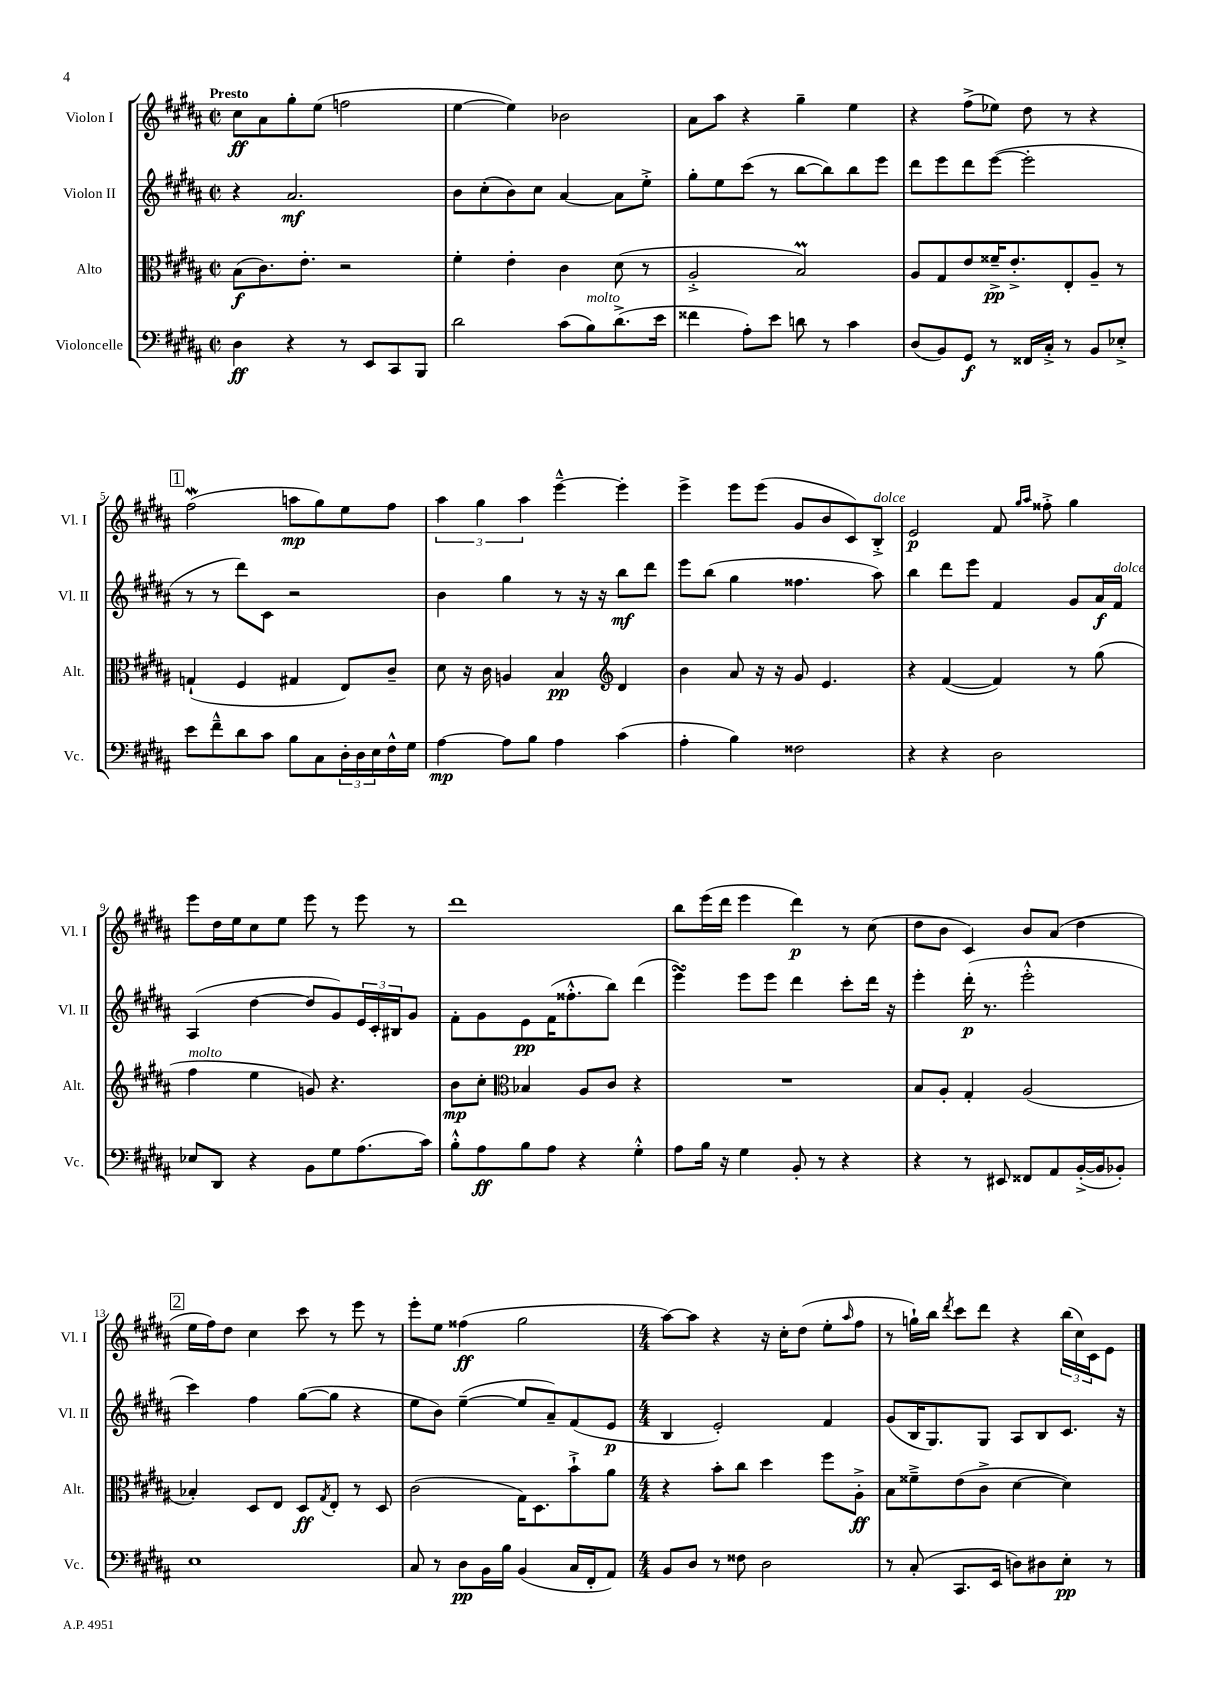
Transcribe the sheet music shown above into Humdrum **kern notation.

**kern	**kern	**kern	**kern
*staff4	*staff3	*staff2	*staff1
*clefF4	*clefC3	*clefG2	*clefG2
*k[f#c#g#d#a#]	*k[f#c#g#d#a#]	*k[f#c#g#d#a#]	*k[f#c#g#d#a#]
*M2/2	*M2/2	*M2/2	*M2/2
*met(c|)	*met(c|)	*met(c|)	*met(c|)
4D#	(8B	4r	8cc#
.	8.c#)	.	8a#
4r	.	2.a#	8gg#'
.	8.e'	.	.
.	.	.	(8ee
8r	2r	.	2ff
8EE	.	.	.
8CC#	.	.	.
8BBB	.	.	.
=	=	=	=
2d#	4f#'	8b	[4ee
.	.	(8cc#'	.
.	4e'	8b)	4ee])
.	.	8cc#	.
(8c#	4c#	[4a#	2b-
8B)	.	.	.
(8.d#^	(8d#	8a#]	.
.	8r	8ee'^	.
16e	.	.	.
=	=	=	=
4f##	2A#'^	8gg#'	8a#
.	.	8ee	8aa#
8A#')	.	(8ccc#	4r
8e	.	8r	.
8d	2B)	[8bb	4gg#~
8r	.	8bb])	.
4c#	.	8bb	4ee
.	.	8eee	.
=	=	=	=
(8D#	8A#	8ddd#	4r
8BB)	8G#	8eee	.
8GG#	8e	8ddd#	(8ff#^
8r	16f##~^	([8eee	8ee-)
.	8.e'^	.	.
16FF##	.	2eee']	8dd#
16C#'^	.	.	.
8r	8E'	.	8r
8BB	8A#~	.	4r
8E-'^	8r	.	.
=	=	=	=
8e	(4G`	8r	(2ff#
8f#~^^	.	8r	.
8d#	4F#	8ddd#)	.
8c#	.	8c#	.
8B	4G#	2r	8aa
8C#	.	.	8gg#)
24D#'	8E)	.	8ee
24D#	.	.	.
24E	.	.	.
16F#^^	8c#~	.	8ff#
16G#	.	.	.
=	=	=	=
[4A#	8d#	4b	6aa#
.	16r	.	.
.	.	.	6gg#
.	16c#	.	.
8A#]	4A	4gg#	.
.	.	.	6aa#
8B	.	.	.
4A#	4B	8r	[4eee~^^
.	.	16r	.
.	.	16r	.
*	*clefG2	*	*
(4c#	4d#	8bb	4eee']
.	.	8ddd#	.
=	=	=	=
4A#'	4b	8eee	4eee^
.	.	(8bb	.
4B)	8a#	4gg#	8eee
.	16r	.	(8eee
.	16r	.	.
2F##	8g#	4.ff##	8g#
.	4.e	.	8b
.	.	.	8c#)
.	.	8aa#)	8B'^
=	=	=	=
4r	4r	4bb	2e
4r	([4f#	8ddd#	.
.	.	8eee	.
2D#	4f#])	4f#	8f#
.	.	.	16qqgg#
.	.	.	16qqaa#
.	.	.	8ff##'^
.	8r	8g#	4gg#
.	(8gg#	16a#	.
.	.	16f#	.
=	=	=	=
8E-	4ff#	(4A#	8eee
8DD#	.	.	16dd#
.	.	.	16ee
4r	4ee	[4dd#	8cc#
.	.	.	8ee
8BB	8g)	8dd#]	8eee
8G#	4.r	8g#)	8r
(8.A#	.	24e	8eee
.	.	24c#'	.
.	.	24B#	.
.	.	8g#	8r
16c#)	.	.	.
=	=	=	=
8B'^^	8b	8f#'	1ddd#
8A#	8cc#'	8g#	.
*	*clefC3	*	*
8B	4B-	8e	.
8A#	.	(16f#	.
.	.	8.ff##'^^	.
4r	8A#	.	.
.	8c#	8bb)	.
4G#'^^	4r	(4ddd#	.
=	=	=	=
8A#	1r	4eee)	8bb
16B	.	.	(16eee
16r	.	.	16ddd#
4G#	.	8eee	4eee
.	.	8eee	.
8BB'	.	4ddd#	4ddd#)
8r	.	.	.
4r	.	8ccc#'	8r
.	.	16ddd#	(8cc#
.	.	16r	.
=	=	=	=
4r	8B	4eee'	8dd#
.	8A#'	.	8b
8r	4G#'	(16ddd#'	4c#)
.	.	8.r	.
8EE#	.	.	.
8FF##	(2A#	2eee'^^	8b
8AA#	.	.	(8a#
([16BB'^	.	.	4dd#
16BB]	.	.	.
8BB-')	.	.	.
=	=	=	=
1E	4B-')	4ccc#)	16ee
.	.	.	16ff#)
.	.	.	8dd#
.	8D#	4ff#	4cc#
.	8E	.	.
.	8D#	([8gg#	8ccc#
.	8qG#	.	.
.	8E'	8gg#]	8r
.	8r	4r	8eee
.	8D#	.	8r
=	=	=	=
8C#	(2c#	8ee	8eee'
8r	.	8b)	8ee
8D#	.	([4ee~	(4ff##
16BB	.	.	.
16B	.	.	.
(4BB	16G#)	8ee]	2gg#
.	8.D#	.	.
.	.	8a#~)	.
16C#	8b`^	(8f#	.
16FF#'	.	.	.
8AA#)	8a#	8e	.
=	=	=	=
*M4/4	*M4/4	*M4/4	*M4/4
8BB	4r	4B	[8aa#)
8D#	.	.	8aa#]
8r	8b'	2e')	4r
8F##	8cc#	.	.
2D#	4dd#	.	16r
.	.	.	16cc#'
.	.	.	(8dd#
.	8ff#	4f#	8ee'
.	.	.	16qqaa#
.	8A#'^	.	8ff#
=	=	=	=
8r	8B	(8g#	8r
(8C#'	8f##~^	16B	16gg`)
.	.	8.G#)	16bb
.	.	.	8qddd#
8.CC#	(8e	.	8ccc#
.	8c#^	8G#	8ddd#
16EE	.	.	.
8D)	[4d#	8A#	4r
8D#	.	8B	.
8E'	4d#])	8.c#	(24bb
.	.	.	24cc#)
.	.	.	24c#
8r	.	.	8e
.	.	16r	.
==	==	==	==
*-	*-	*-	*-
